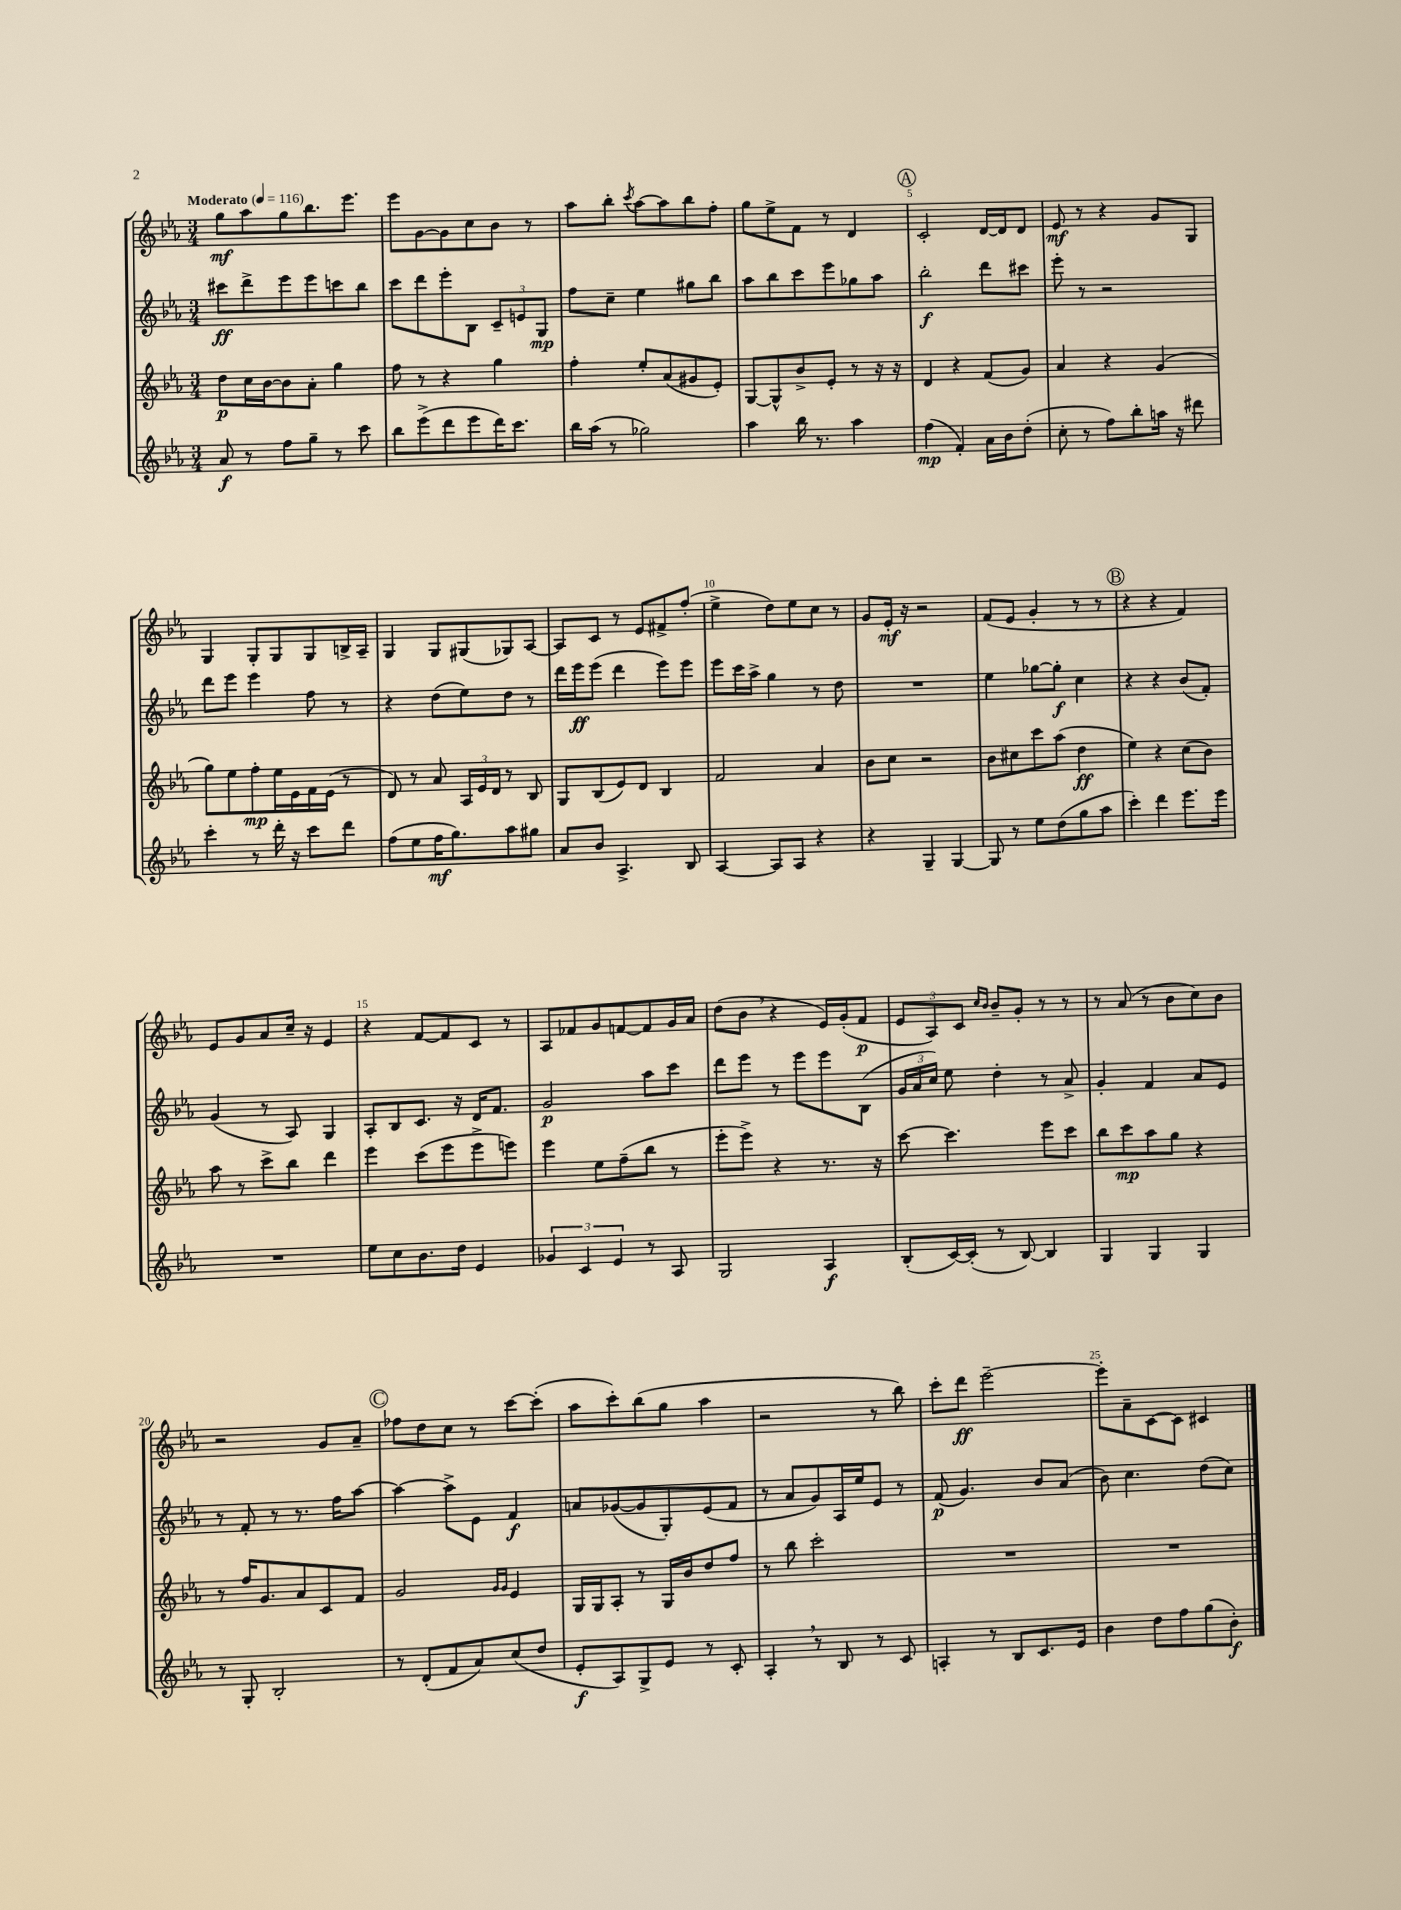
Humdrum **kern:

**kern	**kern	**kern	**kern
*staff4	*staff3	*staff2	*staff1
*clefG2	*clefG2	*clefG2	*clefG2
*k[b-e-a-]	*k[b-e-a-]	*k[b-e-a-]	*k[b-e-a-]
*M3/4	*M3/4	*M3/4	*M3/4
*MM116	*MM116	*MM116	*MM116
8a-	8dd	8ccc#	8gg
8r	16cc	8ddd^	8aa-
.	[16b-	.	.
8ff	8b-]	8eee-	8gg
8gg~	8a-'	8eee-	8.bb-
8r	4gg	8ccc	.
.	.	.	8.eee-
8ccc	.	8bb-	.
=	=	=	=
8bb-	8ff	8ccc	8eee-
(8eee-^	8r	8ddd	[8g
8ddd	4r	8eee-'	8g]
8eee-	.	8B-	8cc
16ddd)	4gg	12c~	8b-
8.ccc	.	.	.
.	.	12e	.
.	.	.	8r
.	.	12G	.
=	=	=	=
16bb-	4ff'	8ff	8aa-
(16aa-	.	.	.
8r	.	8cc~	8bb-'
.	.	.	8qccc
2gg-)	8ee-'	4ee-	[8aa-
.	(8a-	.	8aa-]
.	8g#	8gg#	8bb-
.	8e-')	8bb-	8ff'
=	=	=	=
4aa-	[8G	8aa-	8gg
.	8G^^]	8bb-	8ee-^
16bb-	8b-^	8ccc	8f
8.r	.	.	.
.	8e-'	8eee-	8r
4aa-	8r	8gg-	4d
.	16r	8aa-	.
.	16r	.	.
=	=	=	=
(4ff	4d	2bb-'	2c'
4f')	4r	.	.
16a-	(8f	8ddd	[16d
16b-	.	.	16d]
(8dd'	8g)	8ccc#	8d
=	=	=	=
8cc'	4a-	8eee-'	8e-
8r	.	8r	8r
8ff)	4r	2r	4r
8bb-'	.	.	.
16aa	(4g	.	8g
16r	.	.	.
8ddd#	.	.	8G
=	=	=	=
4ccc'	8gg)	8ddd	4G
.	8ee-	8eee-	.
8r	8ff'	4eee-	8G'
16ddd'	16ee-	.	8G
16r	16e-	.	.
8ccc	16f	8ff	8G
.	(16e-	.	.
8ddd	8r	8r	16B^
.	.	.	16A-~
=	=	=	=
(8ff	8d)	4r	4G
8ee-	8r	.	.
16ff	8a-	(8dd	8G
8.gg)	.	.	.
.	24A-	8ee-)	(8G#
.	24e-	.	.
.	24d	.	.
8aa-	8r	8dd	8G-)
8gg#	8B-	8r	[8A-
=	=	=	=
8a-	8G	16ddd	8A-]
.	.	16eee-	.
8b-	(8B-	(8eee-	8c
4.A-^	8e-)	4ddd	8r
.	8d	.	8e-
.	4B-	8eee-)	8f#^
8B-	.	8eee-	(8ff'
=	=	=	=
[4A-	2f	8eee-	4ee-^
.	.	16ccc	.
.	.	16aa-^	.
8A-]	.	4gg	8dd)
8A-	.	.	8ee-
4r	4a-	8r	8cc
.	.	8dd	8r
=	=	=	=
4r	8b-	2.r	8g
.	8cc	.	16e-'
.	.	.	16r
4G~	2r	.	2r
[4G	.	.	.
=	=	=	=
8G]	8b-	4ee-	(8f
8r	8cc#	.	8e-
8ee-	8ccc	[8gg-	4g'
(8dd	(8aa-	8gg-']	.
8gg	4dd	4cc	8r
8aa-	.	.	8r
=	=	=	=
4ccc')	4ee-)	4r	4r
4ddd	4r	4r	4r
8.eee-	(8cc	(8b-	4f)
.	8b-)	8f')	.
16eee-	.	.	.
=	=	=	=
2.r	8aa-	(4g	8e-
.	8r	.	8g
.	8ccc^	8r	8a-
.	8bb-	8A-)	16cc~
.	.	.	16r
.	4ddd	4G	4e-
=	=	=	=
8ee-	4eee-	8A-'	4r
8cc	.	8B-	.
8.b-	(8ccc	8.c	[8f
.	8eee-	.	8f]
16dd	.	16r	.
4e-	8eee-^	16d	8c
.	.	8.f	.
.	8eee)	.	8r
=	=	=	=
6g-	4eee-	2g	8A-
.	.	.	8f-
6c	.	.	.
.	8ee-	.	8g
6e-	.	.	.
.	(8ff~	.	[8f
8r	8bb-	8aa-	8f]
8A-	8r	8ccc	16g
.	.	.	16a-
=	=	=	=
2G	8eee-'	8ddd	(8dd
.	8eee-^)	8eee-	8b-
.	4r	8r	4r
.	.	8eee-	.
4A-	8.r	8eee-	16e-)
.	.	.	(16g'
.	.	(8B-	8f
.	16r	.	.
=	=	=	=
(8B-'	[8ccc	24g	12e-
.	.	24a-	.
.	.	24cc)	12A-)
[16c)	4.ccc]	8ee-	.
.	.	.	12c
(16c']	.	.	.
.	.	.	16qqcc
.	.	.	16qqb-
8r	.	4dd'	8b-~
[8B-)	.	.	8g'
4B-]	8eee-	8r	8r
.	8ccc	8a-^	8r
=	=	=	=
4G	8bb-	4g'	8r
.	8ccc	.	(8a-
4G	8aa-	4f	8r
.	8gg	.	8b-
4G	4r	8a-	8cc)
.	.	8e-	8b-
=	=	=	=
8r	8r	8r	2r
8G'	16ff	8f'	.
.	8.g	.	.
2B-'	.	8r	.
.	8a-	8.r	.
.	8c	.	8g
.	.	16ff	.
.	8f	[8aa-	8a-~
=	=	=	=
8r	2g	4aa-_	8ff-
(8d'	.	.	8dd
8f	.	8aa-^]	8cc
8a-)	.	8e-	8r
.	16qqg	.	.
.	16qqg	.	.
(8cc	4e-	4f	[8ccc
8dd	.	.	(8ccc']
=	=	=	=
8e-'	16G	8a	8aa-
.	16G	.	.
8A-)	8A-'	([8g-	8ccc')
8G^	8r	8g-]	(8bb-
8e-	16G	8G')	8gg
.	16b-	.	.
8r	8dd	(8e-	4aa-
8c'	8ff	8f	.
=	=	=	=
4A-'	8r	8r	2r
.	8bb-	8a-	.
8r	2ccc'	8g)	.
8B-	.	16A-	.
.	.	16ee-	.
8r	.	8e-	8r
8c	.	8r	8bb-)
=	=	=	=
4A'	2.r	(8f	8ccc'
.	.	4.g)	8ddd
8r	.	.	[2eee-~
8B-	.	.	.
8.c	.	8b-	.
.	.	(8a-	.
16e-	.	.	.
=	=	=	=
4b-	2.r	8b-)	8eee-']
.	.	4.cc	8a-~
8dd	.	.	[8c
8ff	.	.	8c]
(8gg	.	(8dd	4c#
8b-')	.	8cc)	.
==	==	==	==
*-	*-	*-	*-
